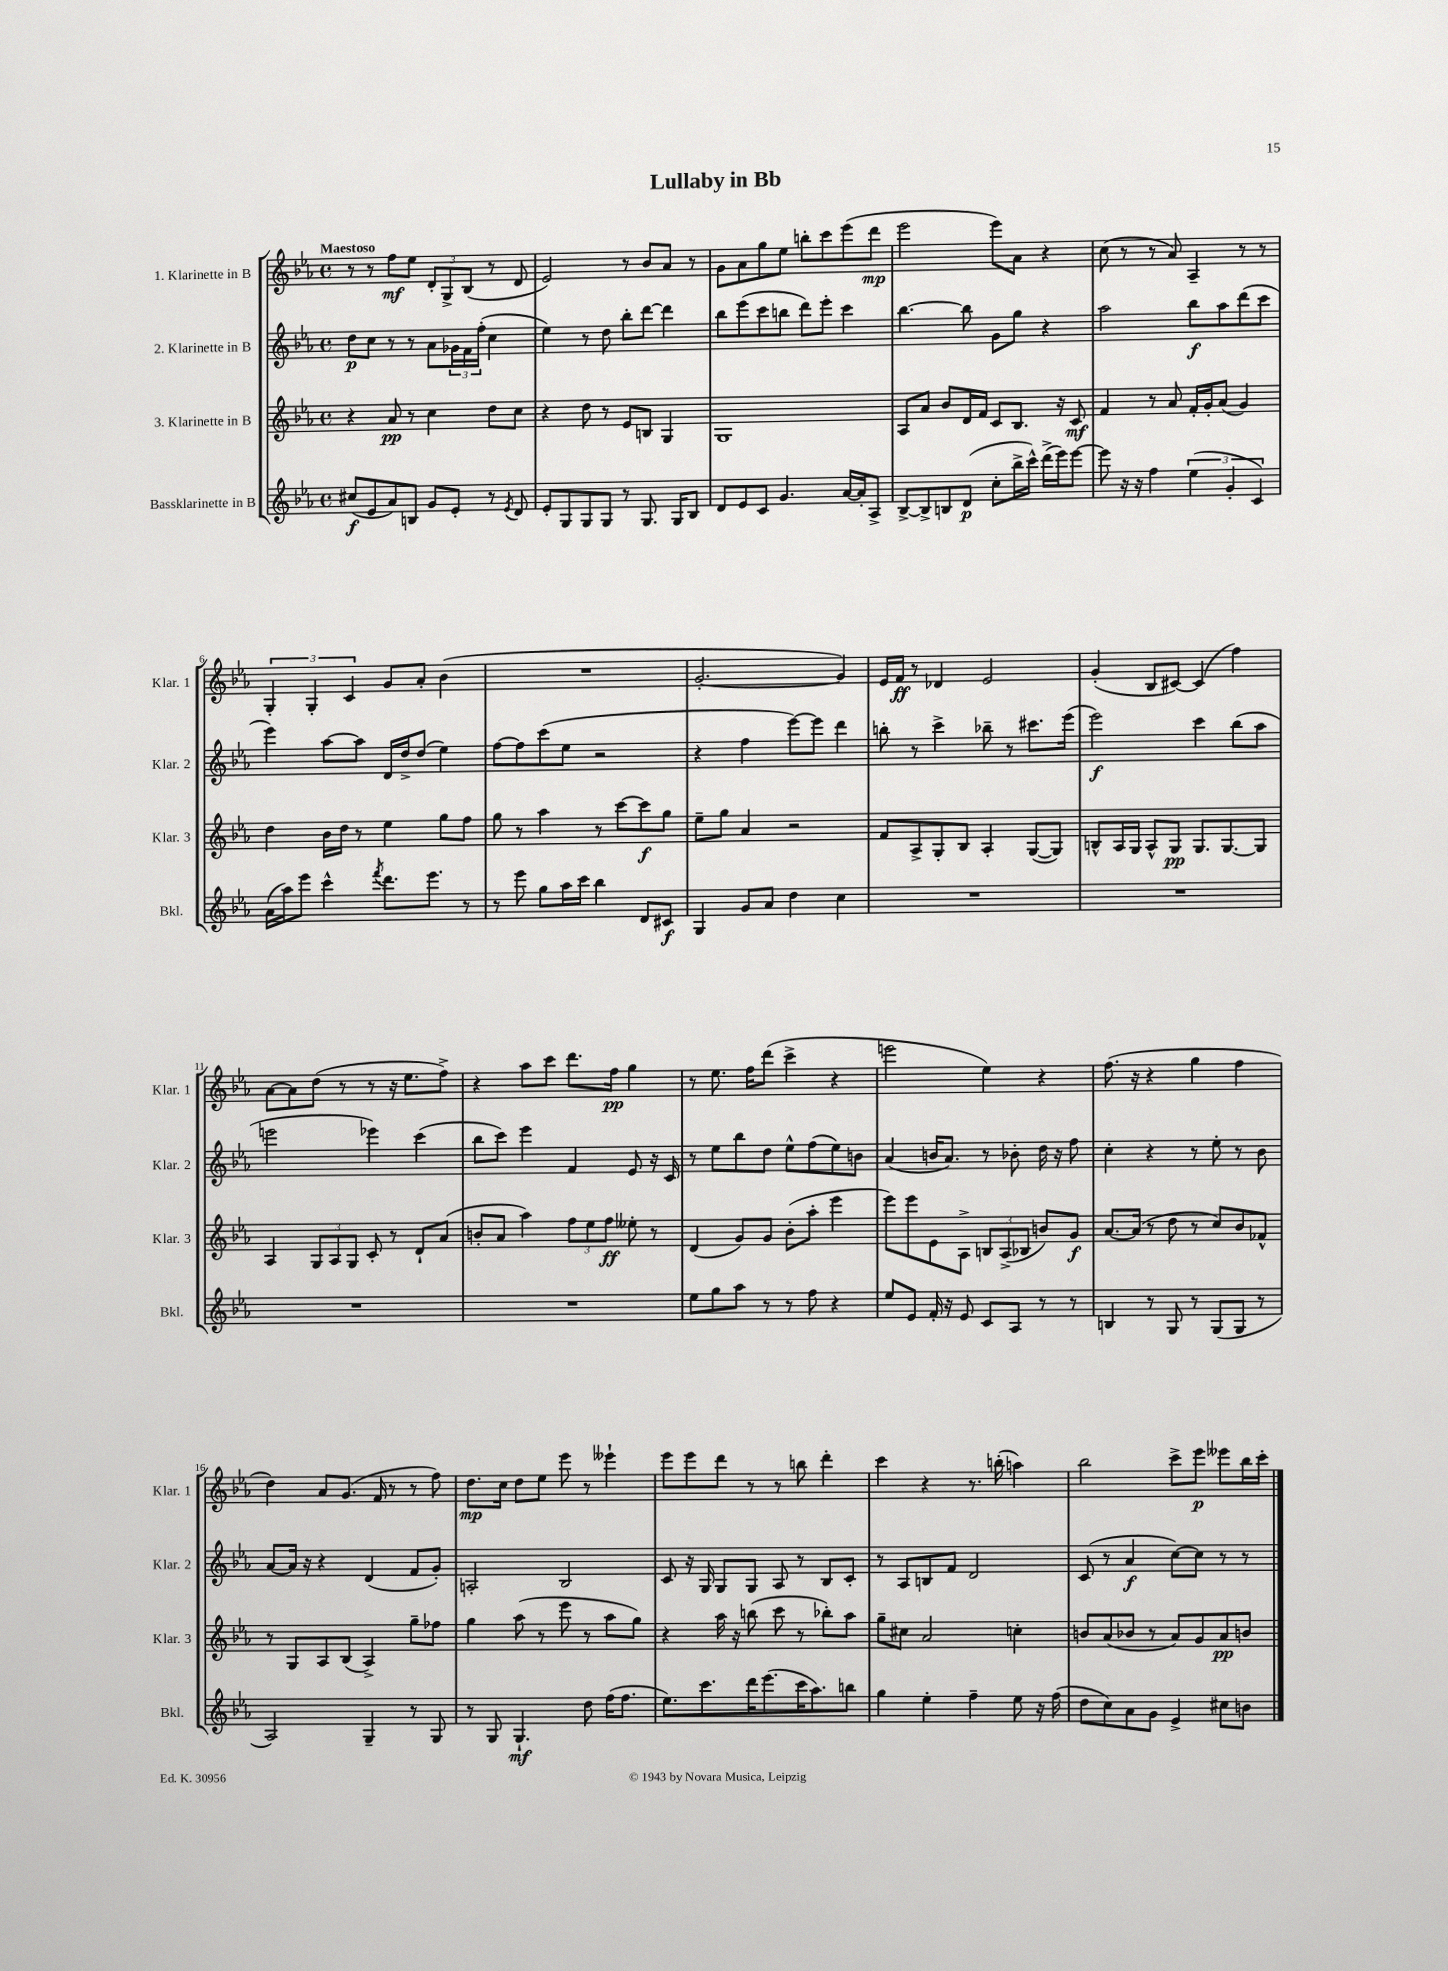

**kern	**dynam	**kern	**dynam	**kern	**dynam	**kern	**dynam
*part4	*part4	*part3	*part3	*part2	*part2	*part1	*part1
*staff4	*staff4	*staff3	*staff3	*staff2	*staff2	*staff1	*staff1
*I"Bassklarinette in B	*	*I"3. Klarinette in B	*	*I"2. Klarinette in B	*	*I"1. Klarinette in B	*
*I'Bkl.	*	*I'Klar. 3	*	*I'Klar. 2	*	*I'Klar. 1	*
*clefG2	*	*clefG2	*	*clefG2	*	*clefG2	*
*k[b-e-a-]	*	*k[b-e-a-]	*	*k[b-e-a-]	*	*k[b-e-a-]	*
*M4/4	*	*M4/4	*	*M4/4	*	*M4/4	*
*met(c)	*	*met(c)	*	*met(c)	*	*met(c)	*
=1	=1	=1	=1	=1	=1	=1	=1
!	!	!	!	!	!	!LO:TX:a:B:t=Maestoso	!
(8cc#X/L	f	4r	.	8dd\L	p	8r	.
8e-/	.	.	.	8cc\J	.	8r	.
8a-/)	.	8a-/	pp	8r	.	8ff\L	mf
8Bn/J	.	8r	.	8r	.	8ee-\J	.
8g/L	.	4cc\	.	8a-\L	.	12d'/L	.
.	.	.	.	.	.	12G^/	.
8e-'/J	.	.	.	24g-X\L	.	.	.
.	.	.	.	24f\	.	(12B-/J	.
.	.	.	.	(24ff'\JJ	.	.	.
8r	.	8dd\L	.	4cc\	.	8r	.
8qe-/	.	.	.	.	.	.	.
8d/	.	8cc\J	.	.	.	8d/	.
=2	=2	=2	=2	=2	=2	=2	=2
8e-'/L	.	4r	.	4ee-\)	.	2e-/)	.
8G/	.	.	.	.	.	.	.
8G/	.	8dd\	.	8r	.	.	.
8G/J	.	8r	.	8dd\	.	.	.
8r	.	8e-/L	.	8bb-'\L	.	8r	.
8.G/	.	8Bn/J	.	[8ddd\J	.	8b-/L	.
.	.	4G/	.	4ddd\]	.	8a-/J	.
16G/KL	.	.	.	.	.	.	.
8B-/J	.	.	.	.	.	8r	.
=3	=3	=3	=3	=3	=3	=3	=3
8d/L	.	1G	.	8bb-\L	.	8g\L	.
8e-/	.	.	.	(8eee-\	.	8a-\	.
8c/J	.	.	.	8ccc\	.	8gg\	.
4.g/	.	.	.	8bbn\J	.	8ee-\J	.
.	.	.	.	8ddd\L)	.	8bbn'\L	.
.	.	.	.	8eee-'\J	.	8ccc\	.
[16a-/LL	.	.	.	4ccc\	.	(8eee-\	.
16a-'/J]	.	.	.	.	.	.	.
8A-^/J	.	.	.	.	.	8ddd\J	mp
=4	=4	=4	=4	=4	=4	=4	=4
[8B-^/L	.	8A-/L	.	[4.bb-\	.	2eee-\	.
8B-^/]	.	8a-/J	.	.	.	.	.
8Bn/	.	8b-/L	.	.	.	.	.
(8d/J	p	16d/L	.	8bb-\]	.	.	.
.	.	16f/JJ	.	.	.	.	.
8cc'\L	.	8c/L	.	8g\L	.	8eee-\L)	.
16bb-^\L	.	8.B-/J	.	8gg\J	.	8a-\J	.
16ccc^^\JJ)	.	.	.	.	.	.	.
(16ddd^\LL	.	.	.	4r	.	4r	.
16eee-\J)	.	16r	.	.	.	.	.
[8eee-\J	.	8c/	mf	.	.	.	.
=5	=5	=5	=5	=5	=5	=5	=5
8eee-\]	.	4f/	.	2aa-\	.	(8cc\	.
16r	.	.	.	.	.	8r	.
16r	.	.	.	.	.	.	.
4ff\	.	8r	.	.	.	8r	.
.	.	8a-/	.	.	.	8a-/)	.
(6ee-\	.	16f'/LL	.	8bb-\L	f	4A-~/	.
.	.	16g'/J	.	.	.	.	.
.	.	(8a-/J	.	8aa-\	.	.	.
6g'/	.	.	.	.	.	.	.
.	.	4g/)	.	(8ddd\	.	8r	.
6c/)	.	.	.	.	.	.	.
.	.	.	.	8ccc\J	.	8r	.
!!LO:LB:g=z
=6	=6	=6	=6	=6	=6	=6	=6
(16a-\LL	.	4dd\	.	4eee-\)	.	6G'/	.
16aa-\J)	.	.	.	.	.	.	.
8eee-\J	.	.	.	.	.	.	.
.	.	.	.	.	.	6G'/	.
4ccc^^\	.	16b-\LL	.	[8aa-\L	.	.	.
.	.	16dd\JJ	.	.	.	.	.
.	.	.	.	.	.	6c/	.
.	.	8r	.	8aa-\J]	.	.	.
8qfff/	.	.	.	.	.	.	.
8.ddd\L	.	4ee-\	.	16d/LL	.	8g/L	.
.	.	.	.	16dd^/J	.	.	.
.	.	.	.	(8dd/J	.	8a-'/J	.
8.eee-\J	.	.	.	.	.	.	.
.	.	8gg\L	.	4ee-\)	.	(4b-\	.
8r	.	8ff\J	.	.	.	.	.
=7	=7	=7	=7	=7	=7	=7	=7
8r	.	8gg\	.	[8ff\L	.	1r	.
8eee-\	.	8r	.	8ff\]	.	.	.
8gg\L	.	4aa-\	.	(8ccc\	.	.	.
16aa-\L	.	.	.	8ee-\J	.	.	.
16ccc\JJ	.	.	.	.	.	.	.
4bb-\	.	8r	.	2r	.	.	.
.	.	[8ccc\L	.	.	.	.	.
8d/L	.	8ccc\]	f	.	.	.	.
8c#X/J	f	8gg\J	.	.	.	.	.
=8	=8	=8	=8	=8	=8	=8	=8
4G/	.	8ee-~\L	.	4r	.	[2.g'/	.
.	.	8gg\J	.	.	.	.	.
8g/L	.	4a-/	.	4ff\	.	.	.
8a-/J	.	.	.	.	.	.	.
4dd\	.	2r	.	[8eee-\L)	.	.	.
.	.	.	.	8eee-\J]	.	.	.
4cc\	.	.	.	4ddd\	.	4g/])	.
=9	=9	=9	=9	=9	=9	=9	=9
1r	.	8f/L	.	8bbn'\	.	16e-/LL	.
.	.	.	.	.	.	16f/JJ	ff
.	.	8A-^/	.	8r	.	8r	.
.	.	8G'/	.	4ccc^\	.	4d-X/	.
.	.	8B-/J	.	.	.	.	.
.	.	4A-'/	.	8bb-X~\	.	2e-/	.
.	.	.	.	8r	.	.	.
.	.	([8G/L	.	8.ccc#X\L	.	.	.
.	.	8G/J])	.	.	.	.	.
.	.	.	.	(16eee-\Jk	.	.	.
=10	=10	=10	=10	=10	=10	=10	=10
1r	.	8Bn^^/L	.	2eee-\)	f	(4g'/	.
.	.	16A-/L	.	.	.	.	.
.	.	16G/JJ	.	.	.	.	.
.	.	8A-^^/L	.	.	.	8B-/L	.
.	.	8G/J	pp	.	.	[8c#X/J)	.
.	.	8.G/L	.	4ccc\	.	(4c#/]	.
.	.	[8.G/	.	.	.	.	.
.	.	.	.	(8bb-\L	.	4ff\)	.
.	.	8G/J]	.	8aa-\J	.	.	.
!!LO:LB:g=z
=11	=11	=11	=11	=11	=11	=11	=11
1r	.	4A-/	.	2eeen\	.	[8a-\L	.
.	.	.	.	.	.	8a-\]	.
.	.	12G/L	.	.	.	(8dd\J	.
.	.	12A-/	.	.	.	.	.
.	.	.	.	.	.	8r	.
.	.	12G/J	.	.	.	.	.
.	.	8c'/	.	4eee-X\)	.	8r	.
.	.	8r	.	.	.	16r	.
.	.	.	.	.	.	8.ee-\L	.
.	.	8d`/L	.	(4ccc\	.	.	.
.	.	(8a-/J	.	.	.	8ff^\J)	.
=12	=12	=12	=12	=12	=12	=12	=12
1r	.	8bn'/L	.	8bb-\L	.	4r	.
.	.	8a-/J	.	8ccc\J)	.	.	.
.	.	4aa-\)	.	4eee-\	.	8aa-\L	.
.	.	.	.	.	.	8ccc\J	.
.	.	12ff\L	.	4f/	.	8.ddd\L	.
.	.	12ee-\	.	.	.	.	.
.	.	12ff\J	ff	.	.	.	.
.	.	.	.	.	.	16ff\Jk	pp
.	.	8ee--X'\	.	8e-/	.	4gg\	.
.	.	8r	.	16r	.	.	.
.	.	.	.	16c/	.	.	.
=13	=13	=13	=13	=13	=13	=13	=13
8ee-\L	.	(4d/	.	8r	.	8r	.
8gg\	.	.	.	8ee-\L	.	8.ee-\	.
8aa-\J	.	8g/L)	.	8bb-\	.	.	.
.	.	.	.	.	.	16ff\KL	.
8r	.	8g/J	.	8dd\J	.	(8ddd\J	.
8r	.	(8b-'\L	.	8ee-^^\L	.	4ccc^\	.
8ff\	.	8aa-'\J	.	(8ff\	.	.	.
4r	.	4eee-\	.	8ee-\)	.	4r	.
.	.	.	.	8bn\J	.	.	.
=14	=14	=14	=14	=14	=14	=14	=14
8ee-/L	.	8eee-\L)	.	(4a-/	.	2eeen\	.
8e-/J	.	8eee-\	.	.	.	.	.
16f'/	.	8e-\	.	16bn/KL	.	.	.
16r	.	.	.	8.a-/J)	.	.	.
8e-/	.	8A-^\J	.	.	.	.	.
8c/L	.	12Bn/L	.	8r	.	4ee-\)	.
.	.	(12A-^/	.	.	.	.	.
8A-/J	.	.	.	8b-X'\	.	.	.
.	.	12B-X/J	.	.	.	.	.
8r	.	8bn/L)	.	16dd\	.	4r	.
.	.	.	.	16r	.	.	.
8r	.	8g/J	f	8ff\	.	.	.
=15	=15	=15	=15	=15	=15	=15	=15
4Bn/	.	[8.a-/L	.	4cc'\	.	(8.ff\	.
.	.	(16a-/Jk]	.	.	.	16r	.
8r	.	8r	.	4r	.	4r	.
8G/	.	8dd\	.	.	.	.	.
8r	.	8r	.	8r	.	4gg\	.
(8G/L	.	8cc/L)	.	8ee-'\	.	.	.
8G/J	.	8b-/	.	8r	.	4ff\	.
8r	.	8f-X^^/J	.	8b-\	.	.	.
!!LO:LB:g=z
=16	=16	=16	=16	=16	=16	=16	=16
2A-/)	.	8r	.	[8a-/L	.	4dd\)	.
.	.	8G/L	.	16a-/Jk]	.	.	.
.	.	.	.	16r	.	.	.
.	.	8A-/	.	4r	.	8a-/L	.
.	.	(8B-/J	.	.	.	(8.g/J	.
4G~/	.	4A-^/)	.	(4d/	.	.	.
.	.	.	.	.	.	16f/	.
.	.	.	.	.	.	8r	.
8r	.	8gg~\L	.	8f/L	.	8r	.
8G/	.	8ff-X\J	.	8g'/J)	.	8ff\)	.
=17	=17	=17	=17	=17	=17	=17	=17
8r	.	4gg\	.	2An'/	.	8.dd\L	mp
8G/	.	.	.	.	.	.	.
.	.	.	.	.	.	16cc\Jk	.
4.G`/	mf	(8aa-\	.	.	.	8dd\L	.
.	.	8r	.	.	.	8ee-\J	.
.	.	8eee-\	.	2B-/	.	8eee-\	.
8dd\	.	8r	.	.	.	8r	.
(16ff\KL	.	8aa-\L	.	.	.	4eee--X`\	.
8.ff\J	.	.	.	.	.	.	.
.	.	8gg\J)	.	.	.	.	.
=18	=18	=18	=18	=18	=18	=18	=18
8.ee-\L)	.	4r	.	8c/	.	8eee-\L	.
.	.	.	.	16r	.	8eee-\	.
8.ccc\	.	.	.	16G/	.	.	.
.	.	16aa-\	.	8G/L	.	8ddd\J	.
.	.	16r	.	.	.	.	.
16ddd\K	.	(8bbn\	.	8G/J	.	8r	.
(8.eee-\	.	.	.	.	.	.	.
.	.	8ccc\	.	8A-/	.	8r	.
16ccc\K	.	8r	.	8r	.	8bbn\	.
8.aa-\)	.	.	.	.	.	.	.
.	.	8bb-X'\L)	.	8B-/L	.	4ddd'\	.
8bbn\J	.	8aa-\J	.	8c'/J	.	.	.
=19	=19	=19	=19	=19	=19	=19	=19
4gg\	.	8gg~\L	.	8r	.	4ccc\	.
.	.	8cc#X\J	.	8A-/L	.	.	.
4ee-'\	.	2a-/	.	8Bn/	.	4r	.
.	.	.	.	8f/J	.	.	.
4ff~\	.	.	.	2d/	.	8.r	.
.	.	.	.	.	.	(16bbn'\	.
8ee-\	.	4ccn'\	.	.	.	4aan\)	.
16r	.	.	.	.	.	.	.
(16ff\	.	.	.	.	.	.	.
=20	=20	=20	=20	=20	=20	=20	=20
8dd\L	.	8bn/L	.	(8c/	.	2bb-\	.
8cc\)	.	(8a-/	.	8r	.	.	.
8a-\	.	8b-X/J	.	4a-/	f	.	.
8g\J	.	8r	.	.	.	.	.
4e-^/	.	8a-/L)	.	[8cc\L)	.	8ccc^\L	.
.	.	8g/	.	8cc\J]	.	8eee-\J	p
8cc#X\L	.	8a-/	pp	8r	.	8eee--X\L	.
8bn\J	.	8bn/J	.	8r	.	16bb-\L	.
.	.	.	.	.	.	16ccc'\JJ	.
==	==	==	==	==	==	==	==
*-	*-	*-	*-	*-	*-	*-	*-
